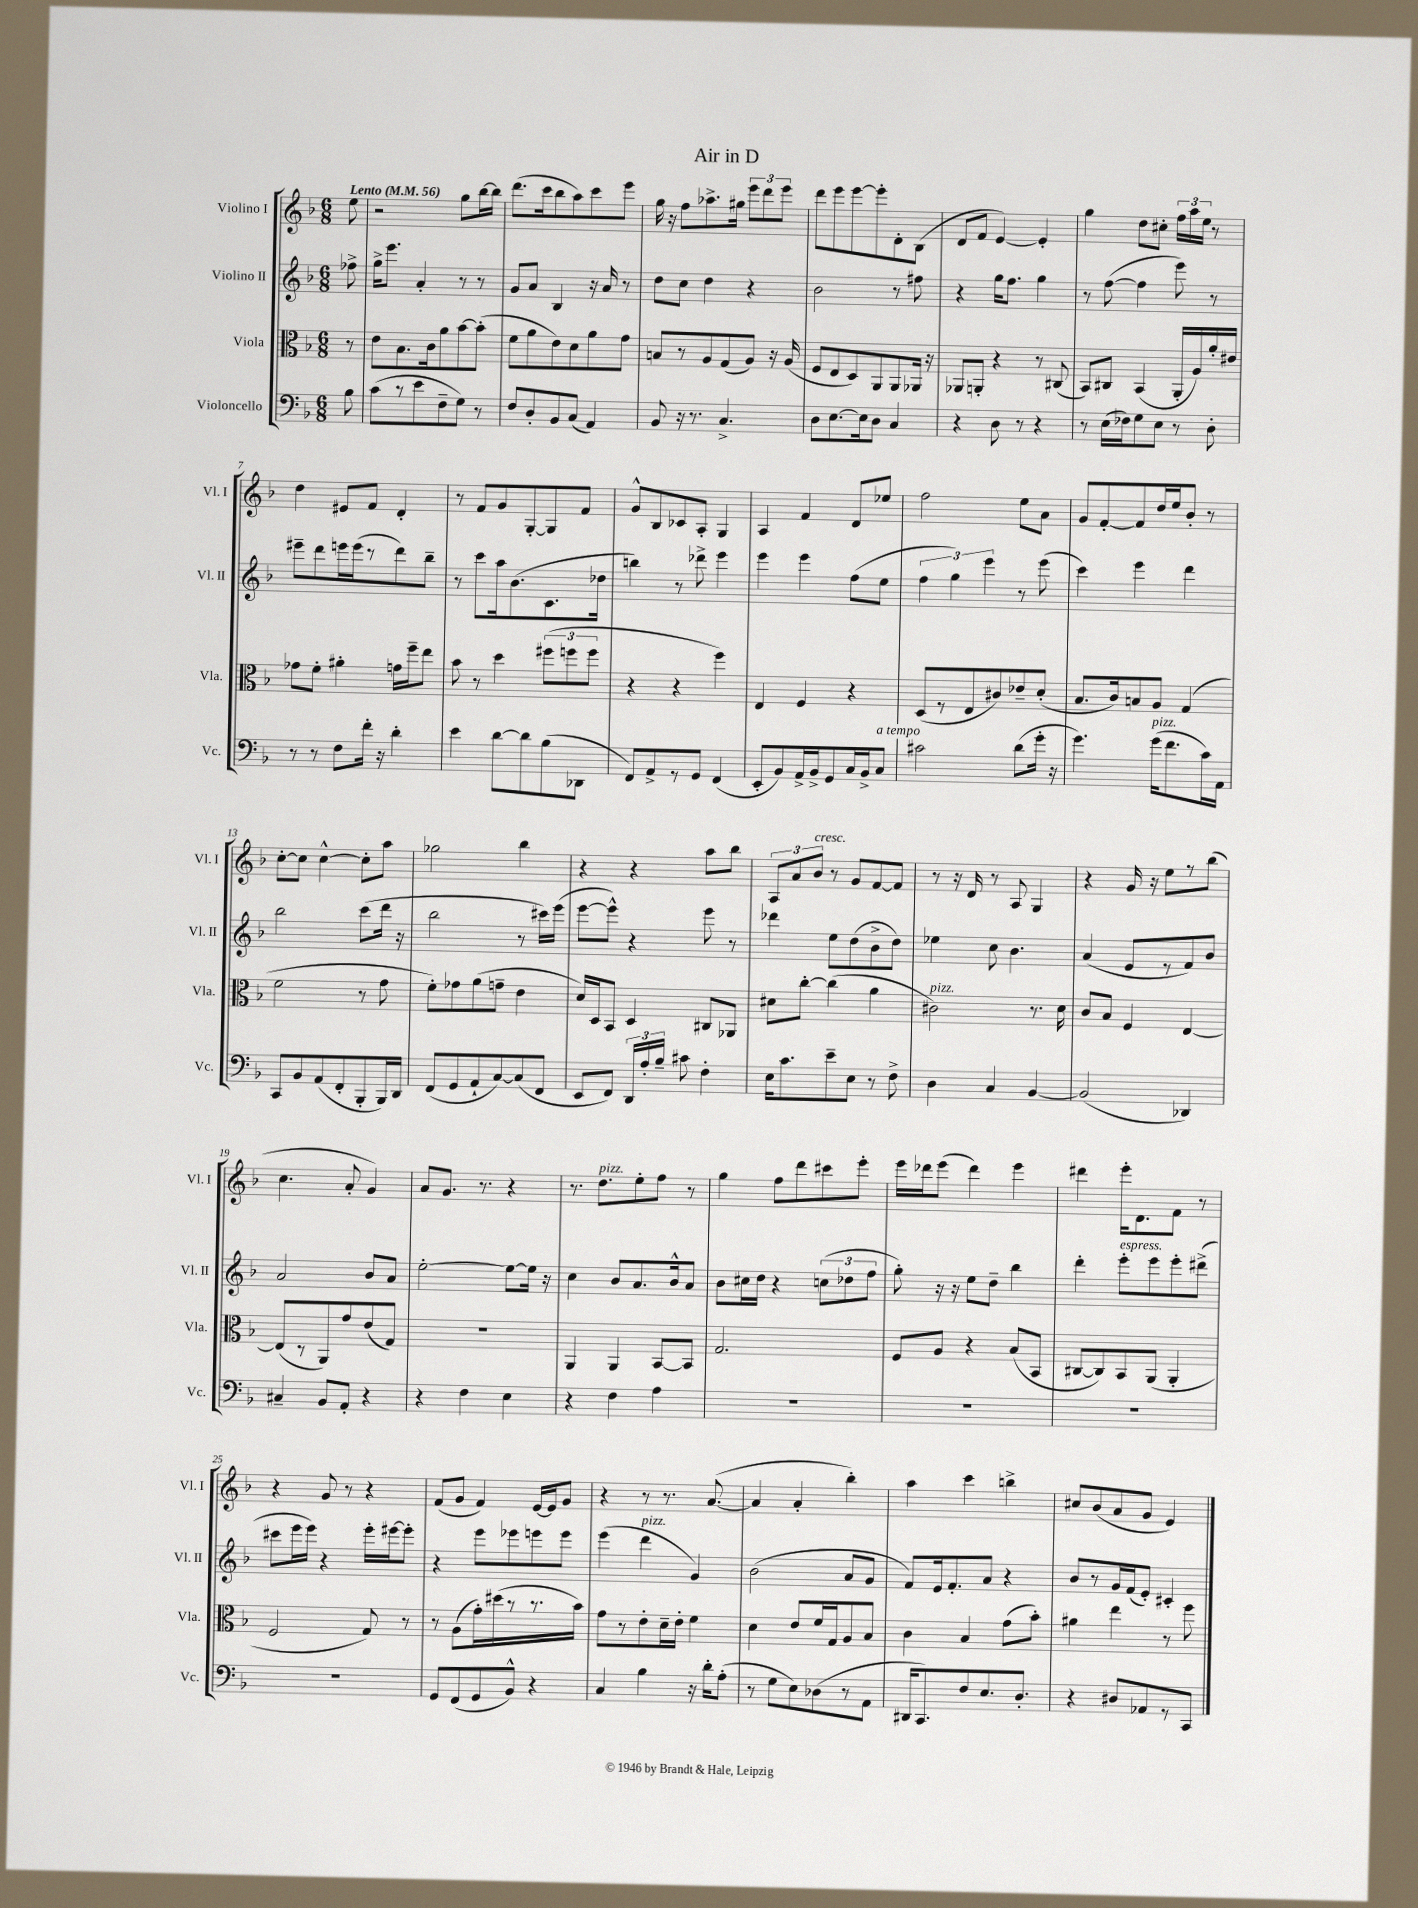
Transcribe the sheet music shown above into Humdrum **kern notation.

**kern	**kern	**kern	**kern
*staff4	*staff3	*staff2	*staff1
*clefF4	*clefC3	*clefG2	*clefG2
*k[b-]	*k[b-]	*k[b-]	*k[b-]
*M6/8	*M6/8	*M6/8	*M6/8
*MM56	*MM56	*MM56	*MM56
8B-\	8r	8ff-^\	8ee\
=	=	=	=
(8c\L	8e\L	16gg^\LK	2r
.	.	8.eee\J	.
8r	8.B-\	.	.
8e\	.	4a'/	.
.	16c\k	.	.
8F~\	8a\	.	.
8G\J)	[8b-\	8r	8gg\L
8r	(8b-'\]J	8r	[16bb-\L
.	.	.	16bb-\]JJ
=	=	=	=
8F/L	8f\L	8g/L	(8.ddd\L
8D'/	8a\	8a/J	.
.	.	.	16ccc\k
8BB-/	8e\)	4B-/	8bb-\
(8C/J	8d\	.	8aa\)
4AA/)	8a\	16r	8ccc\
.	.	16a/	.
.	8g\J	8r	8eee\J
=	=	=	=
8BB-/	8B/L	8dd\L	16gg\
.	.	.	16r
16r	8r	8cc\J	8ff\L
8.r	.	.	.
.	8A/	4dd\	8.aa-^\
4.C^/	(8G/	.	.
.	.	.	16gg#\Jk
.	8A/J)	4r	12eee\L
.	.	.	12ddd\
.	16r	.	.
.	.	.	12eee\J
.	(16A/	.	.
=	=	=	=
8D\L	8F/L	2b-\	8ddd\L
[8.E\	8E/	.	8eee\
.	8D/)	.	[8eee\
16E\]k	.	.	.
8D\J	8AA/	.	8eee'\]
4C/	8AA/	8r	8d'\
.	16AA-/Jk	8ff#\	(8B-\J
.	16r	.	.
=	=	=	=
4r	8AA-/L	4r	8d/L
.	8AA'/J	.	8f/J
8D\	4r	16gg\LK	[4e/)
.	.	8.ff\J	.
8r	.	.	.
4r	8r	4gg\	4e'/]
.	(8C#/	.	.
=	=	=	=
8r	8BB-/L)	8r	4gg\
(16E\LL	8C#/J	([8ff\	.
16F-\J)	.	.	.
8G\	(4BB-/	4ff\]	8dd\L
8E\J	.	.	8cc#'\J
8r	16AA'/LL	8eee\)	24ff\LL
.	.	.	24aa\
.	16A/)	.	.
.	.	.	24ee\JJ
8D'\	16a'/	8r	8r
.	16e#/JJ	.	.
=	=	=	=
8r	8g-\L	8eee#~\L	4dd\
8r	8f'\J	8ddd\	.
8F\L	4a#'\	16eee\L	8e#/L
.	.	(16eee\J	.
16f'\Jk	.	8r	8f/J
16r	.	.	.
4d'\	16g\LL	8ddd\)	4d'/
.	16ff~\J	.	.
.	8ee\J	8bb-~\J	.
=	=	=	=
4e\	8b-\	8r	8r
.	8r	8ccc\L	8f/L
[8d\L	4dd\	16aa\k	8g/
.	.	(8.b-\	.
8d\]	.	.	[8G'/
(8B-\	(12ff#\L	8.c\	8G/]
.	12ff\	.	.
8DD-\J	.	.	8f/J
.	12ff\J	.	.
.	.	16dd-\Jk	.
=	=	=	=
8FF/L)	4r	4bb\)	8g^^/L
8AA^/	.	.	8B-/
8r	4r	8r	8c-/
8GG/J	.	8ddd-^\	8A'/J
(4FF/	4ff\)	4eee\	4G/
=	=	=	=
8EE'/L	4E/	4eee\	4A/
8BB-/)	.	.	.
16AA^/L	4F/	4eee\	4f/
16BB-^/J	.	.	.
8GG/	.	.	.
16C/L	4r	(8ff\L	8d/L
16BB-^/J	.	.	.
8C/J	.	8ee\J	8ee-/J
=	=	=	=
2c#\	(8D/L	6ff\	2ff\
.	8r	.	.
.	.	6gg\)	.
.	8E/	.	.
.	.	6eee\	.
.	8c#/)	.	.
(8d\L	8e-~/	8r	8ee\L
16g'\Jk	(8d'/J	(8eee\	8a\J
16r	.	.	.
=	=	=	=
4.g\)	8.B-/L	4ccc\)	8g/L
.	.	.	[8f'/
.	16c/k)	.	.
.	8B/	4eee\	8f/]
(16g\LK	8A/J	.	16dd/L
8.f\	.	.	16ee/J
.	(4G/	4ddd\	8b-'/J
16c\L)	.	.	8r
16AA\JJ	.	.	.
=	=	=	=
8CC/L	2f\	2bb-\	[8cc'\L
8BB-/	.	.	8cc\]J
(8AA/	.	.	[4cc^^\
8FF'/	.	.	.
8BBB-'/	8r	(8ccc\L	8cc'\]L
16BBB-/L)	8g\	16ddd\Jk	8aa\J
16DD/JJ	.	16r	.
=	=	=	=
(8FF/L	8f'\L)	2bb-\	2gg-\
8GG/	8g-\	.	.
8AA`/	(8a\	.	.
[8C/)	8g~\J	.	.
(8C/]	4e\	8r	4bb-\
8FF/J	.	16ccc#\LL)	.
.	.	(16eee\JJ	.
=	=	=	=
8EE/L	16d/LL)	[8eee\L	4r
.	16D/J	.	.
8FF/J)	8BB-/J	8eee^^\]J)	.
24DD/LL	4D/	4r	4r
24A'/	.	.	.
24B-~/JJ	.	.	.
8c#\	.	.	.
4F'\	8C#/L	8eee\	8aa\L
.	8AA-/J	8r	8bb-\J
=	=	=	=
16E\LK	8d#\L	4ddd-\	12A/L
8.c\	.	.	.
.	.	.	12a/
.	[8cc'\J	.	.
.	.	.	12b-/J
8e~\	(4cc\]	8ee\L	8r
8E\J	.	(8dd\	8g/L
8r	4a\	8b-^\	[8f/
8F^\	.	8dd\J)	8f/]J
=	=	=	=
4D\	2c#\)	4ee-\	8r
.	.	.	16r
.	.	.	16d/
4C/	.	8cc\	8r
.	.	4.b-\	8A/
[4BB-/	8.r	.	4G/
.	16d\	.	.
=	=	=	=
(2BB-/]	8c/L	(4a/	4r
.	8B-/J	.	.
.	4F/	8e/L	16g/
.	.	.	16r
.	.	8r	8ee\L
4DD-/)	[4E/	8f/)	8r
.	.	8b-/J	(8bb-\J
=	=	=	=
4C#~/	(8E/]L	2a/	4.cc\
.	8r	.	.
8BB-/L	8AA/)	.	.
8AA'/J	8g/	.	8a'/
4r	(8e/	8b-/L	4g/)
.	8G/J)	8a/J	.
=	=	=	=
4r	2.r	[2ee'\	8a/L
.	.	.	8.g/J
4F\	.	.	.
.	.	.	8.r
4E\	.	8ee\_L	4r
.	.	16ee\]Jk	.
.	.	16r	.
=	=	=	=
4r	4AA/	4cc\	8.r
.	.	.	8.dd\L
4F\	4AA/	8b-/L	.
.	.	8.a/	8ee'\
4A\	[8BB-/L	.	8ff\J
.	.	16b-^^/k	.
.	8BB-/]J	8a/J	8r
=	=	=	=
2.r	2.G/	8b-\L	4gg\
.	.	16cc#\L	.
.	.	16dd\JJ	.
.	.	4r	8ff\L
.	.	.	8ddd\
.	.	(12cc\L	8ccc#\
.	.	12dd-\	.
.	.	.	8eee'\J
.	.	12ff\J	.
=	=	=	=
2.r	8F/L	8gg'\)	16eee\LL
.	.	.	16ddd-\J
.	8A/J	16r	(8eee\J
.	.	16r	.
.	4r	8ee\L	4ddd-\)
.	.	8dd~\J	.
.	(8B-/L	4bb-\	4eee\
.	8BB-/J	.	.
=	=	=	=
2.r	[8C#/L	4ddd'\	4ddd#\
.	8C#/])	.	.
.	8BB-/	8eee'\L	16eee'\LK
.	.	.	8.d\
.	(8AA/J	8eee\	.
.	4AA'/	8eee'\	8f\J
.	.	(8ddd#^\J	8r
=	=	=	=
2.r	2F/	8ccc#\L	4r
.	.	16eee\L	.
.	.	16eee\JJ)	.
.	.	4r	8g/
.	.	.	8r
.	8G/)	16eee'\LL	4r
.	.	[16eee#\J	.
.	8r	8eee#'\]J	.
=	=	=	=
8GG/L	8r	4r	(8f/L
(8FF/	(8A\L	.	8g/J
8GG/	16g'\L)	8eee\L	4f/)
.	(16dd#\	.	.
8BB-^^/J)	8r	8eee-\	.
4r	8.r	8eee\	[16e/LL
.	.	.	16e/]J
.	.	8eee\J	8g/J
.	16b-\JJ)	.	.
=	=	=	=
4C/	8g\L	(4eee\	4r
.	8r	.	.
4B-\	8e'\	4ddd\	8r
.	16d~\L	.	8.r
.	16e'\JJ	.	.
16r	4f\	4g/)	.
16d'\LK	.	.	([8.a/
(8A'\J	.	.	.
=	=	=	=
8r	4d\	(2b-\	4a/]
8G\L	.	.	.
8E\)	8e/L	.	4a'/
(8D-\	16f/L	.	.
.	16G/J	.	.
8r	8A/	8a/L	4bb-'\)
8AA\J	8B-/J	8g/J	.
=	=	=	=
16DD#/LK	4c\	8f/L)	4aa\
8.CC/)	.	.	.
.	.	16e/k	.
.	.	8.f'/	.
8F/	4B-/	.	4ccc\
8.E/	.	8a/J	.
.	(8g\L	4r	4bb^\
8.D'/J	.	.	.
.	8b-'\J)	.	.
=	=	=	=
4r	4a#\	8b-/L	8cc#/L
.	.	8r	(8b-/
8D#/L	4ee\	16g/L	8a/
.	.	(16f/J	.
8AA-/	.	8e'/J)	8g/J
8r	8r	4c#'/	4e/)
8CC/J	8ff\	.	.
==	==	==	==
*-	*-	*-	*-
